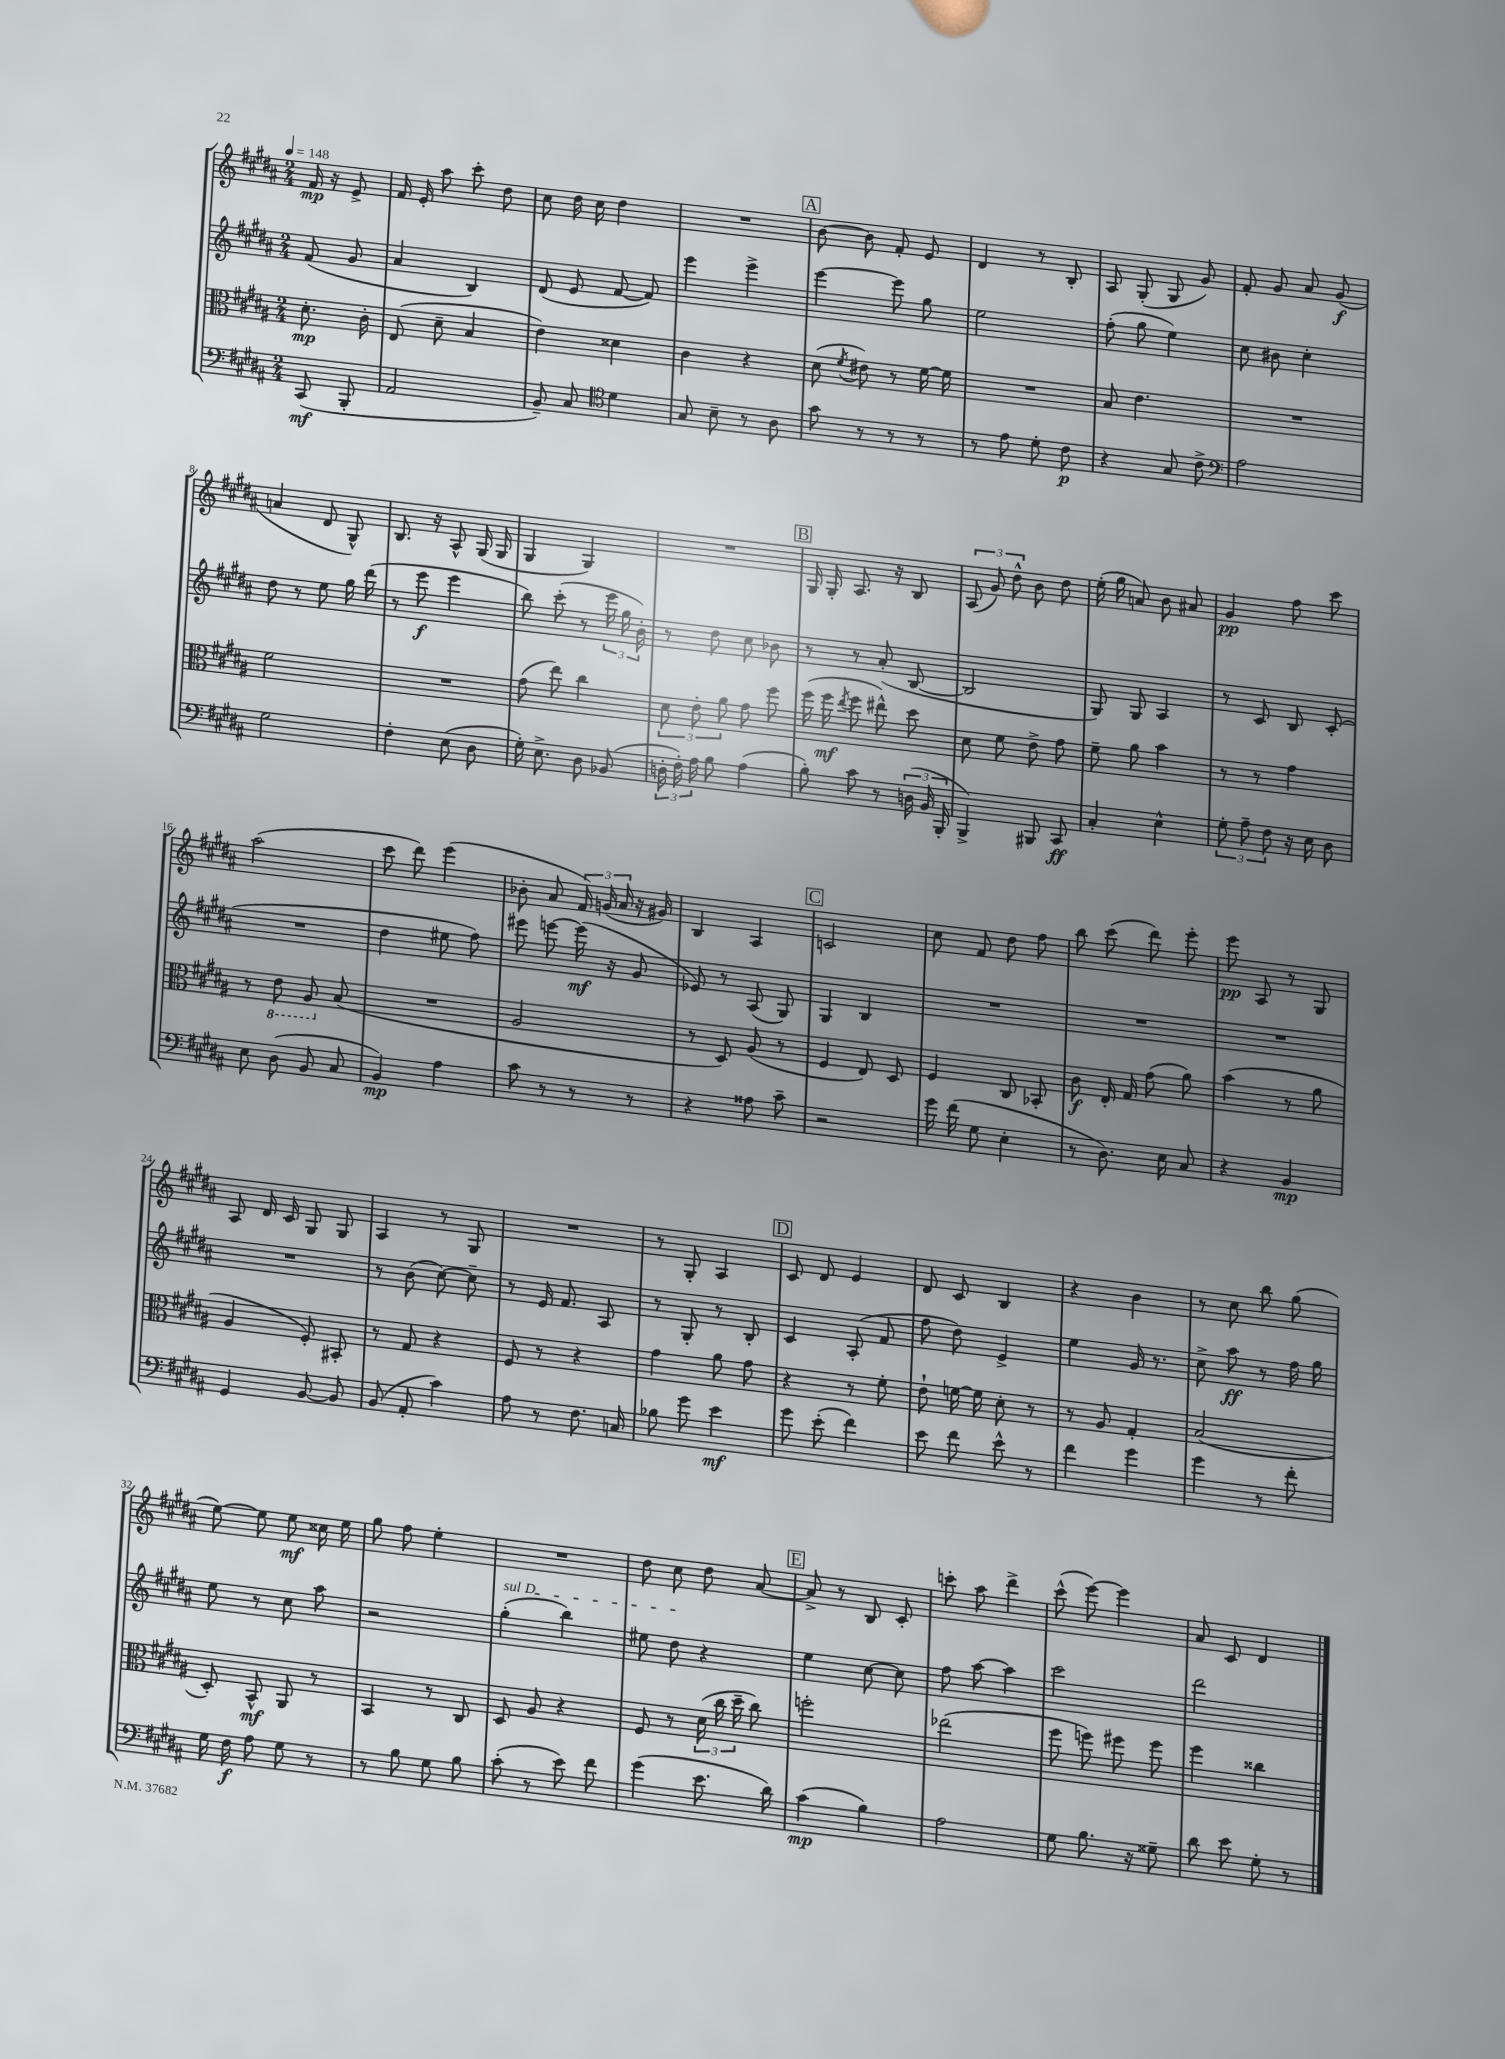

**kern	**kern	**kern	**kern
*staff4	*staff3	*staff2	*staff1
*clefF4	*clefC3	*clefG2	*clefG2
*k[f#c#g#d#a#]	*k[f#c#g#d#a#]	*k[f#c#g#d#a#]	*k[f#c#g#d#a#]
*M2/4	*M2/4	*M2/4	*M2/4
*MM148	*MM148	*MM148	*MM148
(8CC#	8.d#'	(8f#	16f#
.	.	.	16r
8BBB'	.	8g#	8e^
.	16c#'	.	.
=	=	=	=
2AA#	(8E	4a#	16f#
.	.	.	16e'
.	8d#~	.	8aa#
.	4B	4B)	8ccc#'
.	.	.	8dd#
=	=	=	=
8BB~)	4e)	(8d#	8cc#
8C#	.	8e	16dd#
.	.	.	16cc#
*clefC4	*	*	*
4d#	4d##	[8f#	4dd#
.	.	8f#])	.
=	=	=	=
8G#	4c#	4eee	2r
8B~	.	.	.
8r	4r	4eee^	.
8A#	.	.	.
=	=	=	=
8g#	(8d#	[4eee	[8b
.	8qf#	.	.
8r	8e#)	.	8b]
8r	8r	8eee]	8f#'
8r	[16f#	8gg#	8e
.	16f#]	.	.
=	=	=	=
8r	2r	2ee	4d#
8e	.	.	.
8d#'	.	.	8r
8c#	.	.	8B'
=	=	=	=
4r	8B	(8ff#'	8A#
.	4.e	8gg#	(8G#'
8G#	.	4ee)	8G#
8c#^	.	.	8g#)
=	=	=	=
*clefF4	*	*	*
2A#	2r	8cc#	8f#'
.	.	8b#	8g#
.	.	4cc#'	8a#
.	.	.	(8g#
=	=	=	=
2G#	2f#	8dd#	4a
.	.	8r	.
.	.	8ee	8d#
.	.	16gg#	8G#^^)
.	.	(16ddd#	.
=	=	=	=
4F#'	2r	8r	8.B
.	.	8eee	.
.	.	.	16r
(8E	.	4eee	8A#^^
8D#	.	.	(16G#
.	.	.	16G#
=	=	=	=
16G#')	(8g#	8bb)	4G#
8.E^	.	.	.
.	8ee)	(8ccc#'	.
8D#	4cc#	8r	4G#)
(8BB-	.	24eee	.
.	.	24gg#	.
.	.	24b')	.
=	=	=	=
24D'	12d#	8r	2r
24F#')	.	.	.
24A#	12e'	.	.
8B	.	8dd#	.
.	12a#	.	.
(4A#	8g#	8cc#	.
.	8ff#	8b-	.
=	=	=	=
8B')	(16ff#	8r	16G#
.	16ff#	.	16G#'
.	8qee	.	.
8c#	8ff#	8r	8.A#
8r	8ee#^^)	(8a#'	.
.	.	.	16r
(24D	8dd#	[8B	8B
24BB	.	.	.
24BBB'	.	.	.
=	=	=	=
4BBB^)	8d#	2B]	(12A#
.	.	.	12g#)
.	8f#	.	.
.	.	.	12dd#^^
8BBB#	8e^	.	8b
8CC#	8g#	.	8dd#
=	=	=	=
4C#'	8f#~	8G#)	(16ee'
.	.	.	16gg#
.	8a#	8G#	8a)
4E^^	4b	4A#	8b
.	.	.	8a#
=	=	=	=
12G#'	8r	8r	4g#
12A#~	.	.	.
.	8r	8c#	.
12F#	.	.	.
16r	4g#	8B	8ff#
16E	.	.	.
8D#	.	(8c#'	8ccc#
=	=	=	=
8E	8r	2r	(2aa#
(8D#	8E	.	.
8BB	8AA#	.	.
8C#	(8B	.	.
=	=	=	=
4BB)	2r	4dd#	8ccc#
.	.	.	8ddd#)
4A#	.	8ee#	(4eee
.	.	8ff#)	.
=	=	=	=
8c#	2A#	8eee#	8b-'
8r	.	[8eee	8a#
8r	.	(16eee]	24f#)
.	.	.	(24g
.	.	16r	.
.	.	.	24a#
8r	.	8g#	16r
.	.	.	16g#)
=	=	=	=
4r	8r	8e-)	4B
.	8D#)	8r	.
8A##	(8A#	(8A#	4A#
8c#~	8r	8G#)	.
=	=	=	=
2r	4F#	4G#	2c
.	8E)	4B	.
.	8D#	.	.
=	=	=	=
16g#	4F#	2r	8cc#
(16f#	.	.	.
8G#	.	.	8f#
4E'	8C#	.	8dd#
.	8BB-'	.	8ff#
=	=	=	=
8r	8c#	2r	8bb
8.D#)	16E'	.	(8ccc#
.	16G#	.	.
.	(8g#	.	8ddd#)
16E	.	.	.
8C#	8a#)	.	8eee'
=	=	=	=
4r	(4b	2r	8eee
.	.	.	8A#
4BB	8r	.	8r
.	8a#	.	8G#
=	=	=	=
4GG#	4A#	2r	8A#
.	.	.	16d#
.	.	.	16c#
[8BB	8F#')	.	8G#
8BB]	8BB#'	.	8G#
=	=	=	=
(8BB	8r	8r	4A#
8AA#'	8G#	(8b	.
4c#)	4r	[8cc#)	8r
.	.	8cc#~]	8G#
=	=	=	=
8A#	8F#	8r	2r
8r	8r	16e	.
.	.	8.f#	.
8.F#	4r	.	.
.	.	8A#	.
16C	.	.	.
=	=	=	=
8B-	4g#	8r	8r
8g#	.	8G#'	8G#'
4e	8a#	8r	4A#
.	8g#	8B'	.
=	=	=	=
8g#	4r	4c#	8c#
(8e'	.	.	8d#
4f#)	8r	(8A#'	4e
.	8f#'	8f#	.
=	=	=	=
8e	8e`	8ff#	8d#
8f#	[16f	8dd#)	8c#
.	16f]	.	.
8e^^	8d#'	4e^	4B
8r	8r	.	.
=	=	=	=
4f#	8r	4ee	4r
.	8A#	.	.
4g#	4G#'	16g#	4b
.	.	8.r	.
=	=	=	=
4g#	(2B	8cc#^	8r
.	.	8aa#	8cc#
8r	.	8r	8bb
8f#'	.	16ff#	(8gg#
.	.	16gg#	.
=	=	=	=
16G#	8D#')	8ee	[8ee)
16F#	.	.	.
8A#	8BB^^	8r	8ee]
8G#	8AA#	8cc#	8ee
8r	8r	8aa#	16cc##
.	.	.	16ee
=	=	=	=
8r	4BB	2r	8gg#
8B	.	.	8ff#
8G#	8r	.	4ee'
8B	8C#	.	.
=	=	=	=
(8c#'	8D#	(4gg#'	2r
8r	8A#	.	.
8e)	4r	4bb)	.
8f#	.	.	.
=	=	=	=
(4g#	8F#	8ee#	8dd#
.	8r	8dd#	8cc#
8.e	(24d#	4r	8dd#
.	24cc#	.	.
.	24dd#~	.	.
.	8cc#)	.	[8a#
16d#)	.	.	.
=	=	=	=
(4c#	2ff'	4ee	8a#^]
.	.	.	8r
4B)	.	[8cc#	8B
.	.	8cc#]	8c#'
=	=	=	=
2A#	(2ee-	8ff#	8ccc'
.	.	[8aa#	8aa#
.	.	4aa#]	4ddd#^
=	=	=	=
8G#	8ff#	2ccc#	(8ccc#^^
8.B	8ff)	.	[8eee)
.	8ff#	.	4eee]
16r	.	.	.
8G##~	8ff#	.	.
=	=	=	=
8d#	4ff#	2ddd#	8a#
8e	.	.	8c#
8G#'	4cc##	.	4d#
8r	.	.	.
==	==	==	==
*-	*-	*-	*-
